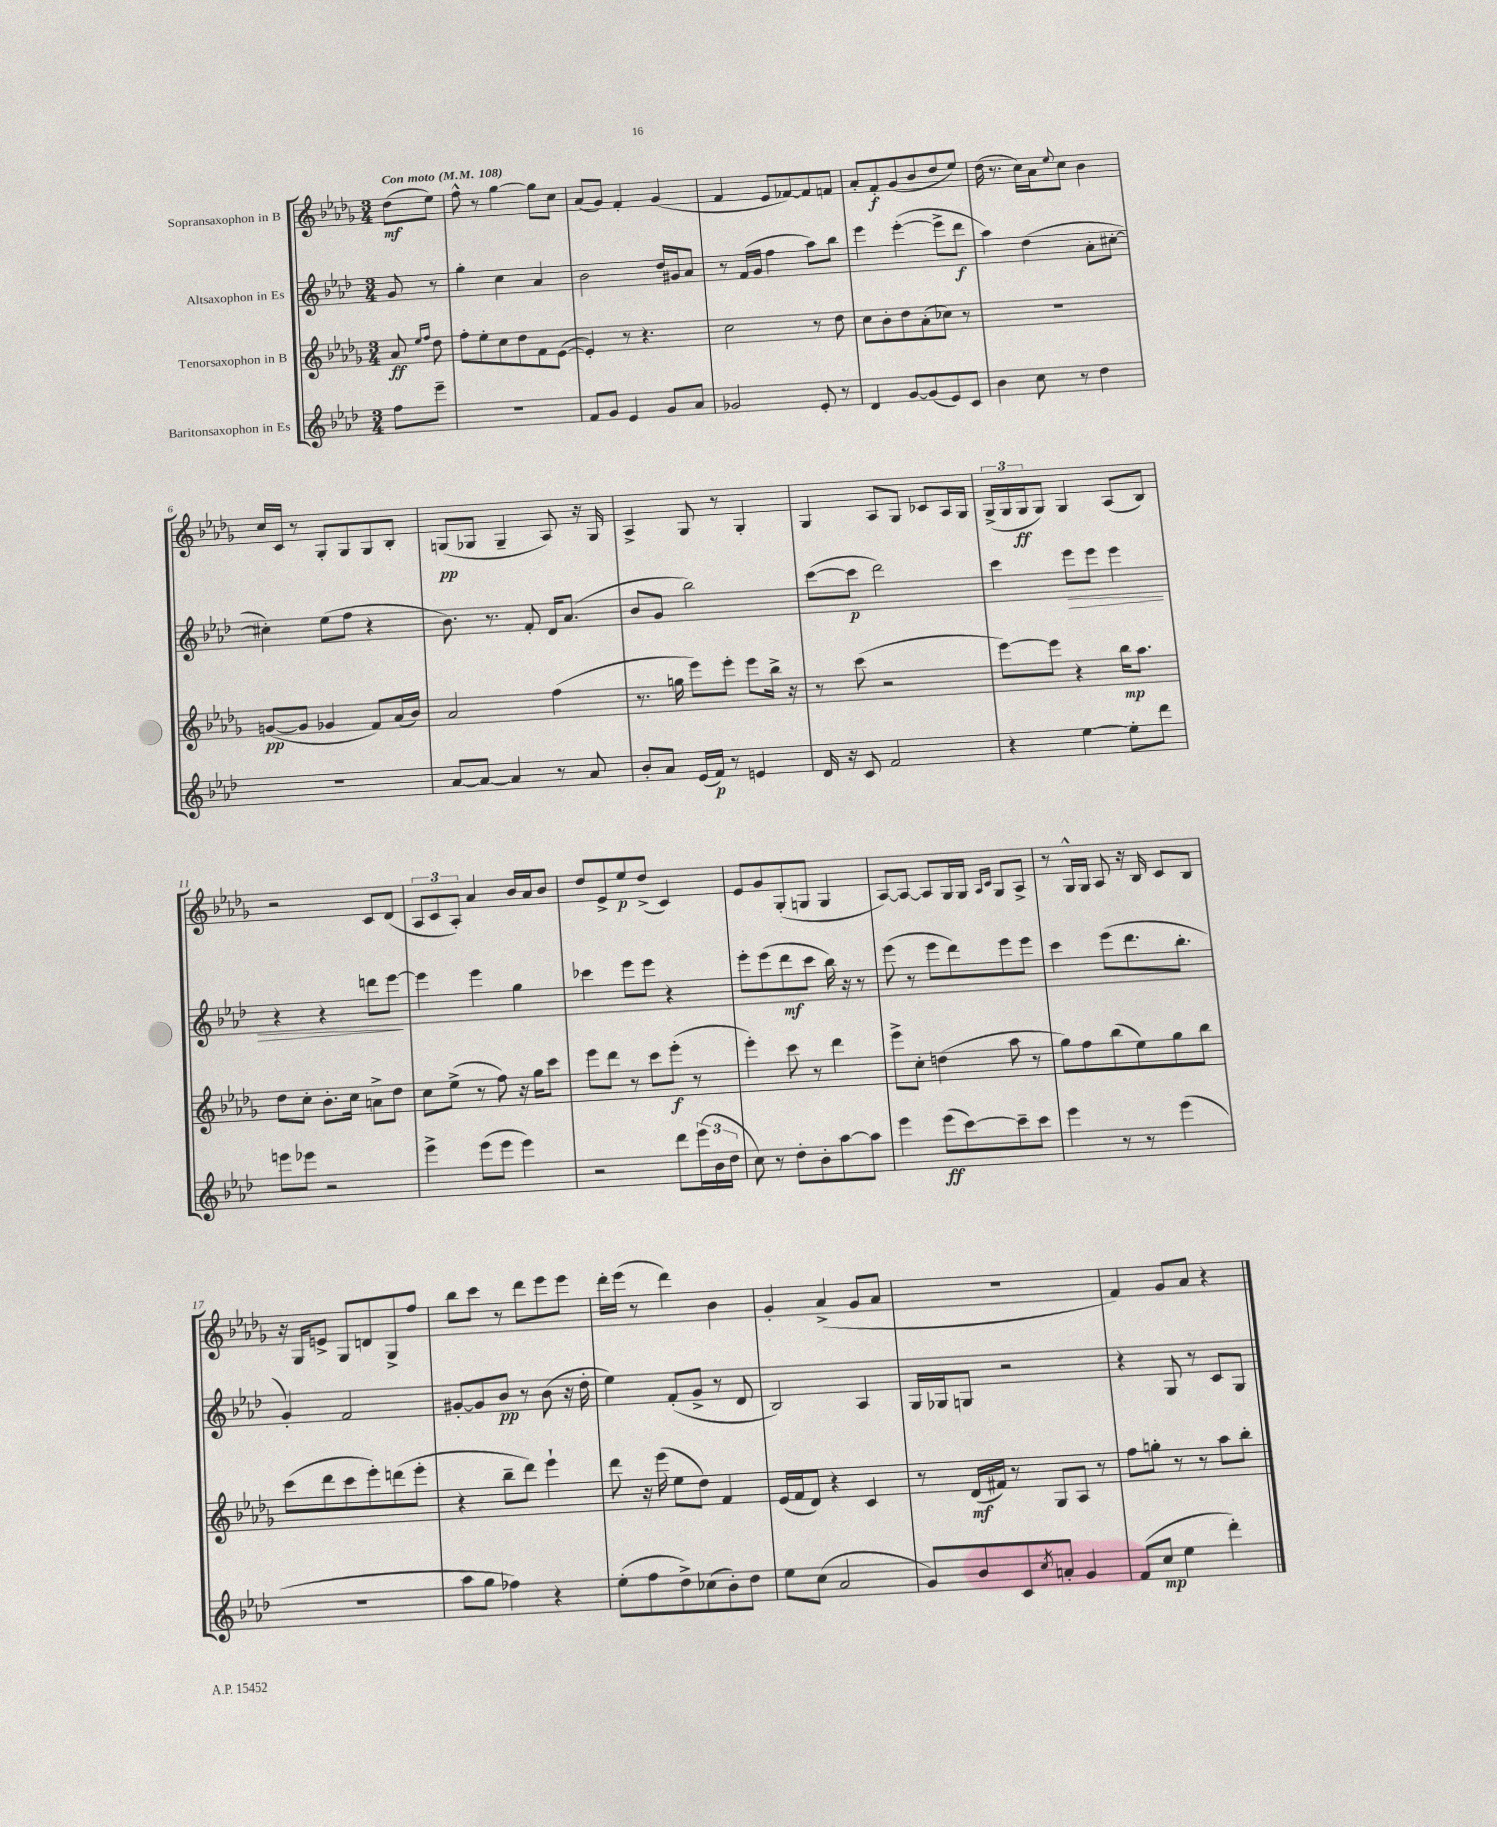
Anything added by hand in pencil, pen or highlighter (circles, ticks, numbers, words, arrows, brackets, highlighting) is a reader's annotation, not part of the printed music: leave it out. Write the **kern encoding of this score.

**kern	**dynam	**kern	**dynam	**kern	**dynam	**kern	**dynam
*part4	*part4	*part3	*part3	*part2	*part2	*part1	*part1
*staff4	*staff4	*staff3	*staff3	*staff2	*staff2	*staff1	*staff1
*I"Baritonsaxophon in Es	*	*I"Tenorsaxophon in B	*	*I"Altsaxophon in Es	*	*I"Sopransaxophon in B	*
*clefG2	*	*clefG2	*	*clefG2	*	*clefG2	*
*k[b-e-a-d-]	*	*k[b-e-a-d-g-]	*	*k[b-e-a-d-]	*	*k[b-e-a-d-g-]	*
*M3/4	*	*M3/4	*	*M3/4	*	*M3/4	*
*MM108	*	*MM108	*	*MM108	*	*MM108	*
=	=	=	=	=	=	=	=
!	!	!	!	!	!	!LO:TX:a:B:t=Con moto	!
8ff\L	.	8a-/	ff	8g/	.	(8dd-\L	mf
.	.	16qqee-/LL	.	.	.	.	.
.	.	16qqff/JJ	.	.	.	.	.
8eee-~\J	.	8dd-\	.	8r	.	8ee-\J)	.
=1	=1	=1	=1	=1	=1	=1	=1
2.r	.	8ff'\L	.	4gg'\	.	8ff^^\	.
.	.	8ee-'\	.	.	.	8r	.
.	.	8cc\	.	4cc\	.	[4gg-\	.
.	.	8dd-\	.	.	.	.	.
.	.	8f\	.	4a-/	.	8gg-\L]	.
.	.	([8e-\J	.	.	.	8cc\J	.
=2	=2	=2	=2	=2	=2	=2	=2
8f/L	.	4e-'/])	.	2b-\	.	(8a-/L	.
8g/J	.	.	.	.	.	8g-/J)	.
4e-/	.	8r	.	.	.	4f'/	.
.	.	4.r	.	.	.	.	.
8g/L	.	.	.	16dd-/LL	.	(4g-/	.
.	.	.	.	16g#X/J	.	.	.
8a-/J	.	.	.	8a-/J	.	.	.
=3	=3	=3	=3	=3	=3	=3	=3
2g-X/	.	2cc\	.	8r	.	4f/	.
.	.	.	.	(16f/LL	.	.	.
.	.	.	.	16g/JJ	.	.	.
.	.	.	.	4ff\	.	8e-/L	.
.	.	.	.	.	.	[8f-X/)	.
8e-'/	.	8r	.	8aa-\L)	.	8f-/]	.
8r	.	8dd-\	.	8bb-\J	.	8fn/J	.
=4	=4	=4	=4	=4	=4	=4	=4
4d-/	.	8cc\L	.	4eee-\	.	8a-'/L	.
.	.	8b-'\	.	.	.	8f'/	f
[8g/L	.	8dd-\	.	([4eee-'\	.	(8g-/	.
(8g/]	.	(8a-'\	.	.	.	8b-/	.
8e-/)	.	8cc-X\J)	.	8eee-^\L]	.	8dd-/	.
8c/J	.	8r	.	8ddd-\J	f	8ee-/J)	.
=5	=5	=5	=5	=5	=5	=5	=5
4b-\	.	2.r	.	4aa-\)	.	(16dd-\	.
.	.	.	.	.	.	8.r	.
8cc\	.	.	.	(4dd-\	.	16cc\LL)	.
.	.	.	.	.	.	16a-\J	.
.	.	.	.	.	.	8qqee-/	.
8r	.	.	.	.	.	8cc\J	.
4dd-\	.	.	.	8a-'\L	.	4b-\	.
.	.	.	.	[8cc#X'\J	.	.	.
!!LO:LB:g=z
=6	=6	=6	=6	=6	=6	=6	=6
2.r	.	([8gn/L	pp	4cc#X'\])	.	16cc/LL	.
.	.	.	.	.	.	16c/JJ	.
.	.	8g/J]	.	.	.	8r	.
.	.	4g-X/	.	(8ee-\L	.	8G-'/L	.
.	.	.	.	8ff\J	.	8G-/	.
.	.	8f/L)	.	4r	.	8G-/	.
.	.	(16a-/L	.	.	.	8B-'/J	.
.	.	16b-/JJ)	.	.	.	.	.
=7	=7	=7	=7	=7	=7	=7	=7
[8a-/L	.	2a-/	.	8.b-\)	.	(8Gn/L	pp
8a-/J_	.	.	.	.	.	8G-X/J	.
.	.	.	.	8.r	.	.	.
4a-/]	.	.	.	.	.	4G-~/	.
.	.	.	.	8f'/	.	.	.
8r	.	(4ff\	.	16d-/KL	.	8A-/)	.
.	.	.	.	(8.a-/J	.	.	.
8a-/	.	.	.	.	.	16r	.
.	.	.	.	.	.	16G-/	.
=8	=8	=8	=8	=8	=8	=8	=8
8b-'/L	.	8.r	.	8b-/L	.	4A-^/	.
8a-/J	.	.	.	8g/J	.	.	.
.	.	16ggn\	.	.	.	.	.
(16e-/LL	.	8eee-\L)	.	2bb-\)	.	8G-/	.
16f/JJ)	p	.	.	.	.	.	.
8r	.	8eee-'\J	.	.	.	8r	.
4en/	.	8eee-\L	.	.	.	4G-'/	.
.	.	16bb-^\Jk	.	.	.	.	.
.	.	16r	.	.	.	.	.
=9	=9	=9	=9	=9	=9	=9	=9
16d-/	.	8r	.	([8ccc\L	.	4G-/	.
16r	.	.	.	.	.	.	.
8c/	.	(8ccc\	.	8ccc\J]	p	.	.
2f/	.	2r	.	2ddd-\)	.	8A-/L	.
.	.	.	.	.	.	8G-/J	.
.	.	.	.	.	.	8c-X/L	.
.	.	.	.	.	.	16A-/L	.
.	.	.	.	.	.	16G-/JJ	.
=10	=10	=10	=10	=10	=10	=10	=10
4r	.	[8eee-\L)	.	4ccc\	.	(24G-^/LL	.
.	.	.	.	.	.	24G-/	.
.	.	.	.	.	.	24G-/J	ff
.	.	8eee-\J]	.	.	.	8G-/J)	.
!	!	!	!	!	!LO:HP:b	!	!
[4ee-\	.	4r	.	8eee-\L	>	4G-/	.
.	.	.	.	8eee-\J	.	.	.
8ee-'\L]	.	16bb-\KL	mp	4eee-\	.	(8A-/L	.
.	.	8.aa-\J	.	.	.	.	.
8ddd-\J	.	.	.	.	.	8B-/J)	.
!!LO:LB:g=z
=11	=11	=11	=11	=11	=11	=11	=11
8eeen\L	.	8dd-\L	.	4r	.	2r	.
8eee-X\J	.	8cc'\J	.	.	.	.	.
2r	.	8.b-'\L	.	4r	.	.	.
.	.	16cc\Jk	.	.	.	.	.
.	.	8an^\L	.	8dddn\L	.	8c/L	.
.	.	8dd-\J	.	[8eee-\J	.	(8d-/J	.
.	.	.	.	.	]	.	.
=12	=12	=12	=12	=12	=12	=12	=12
4eee-^\	.	8cc\L	.	4eee-\]	.	12A-/L	.
.	.	.	.	.	.	12c/	.
.	.	(8ee-^\J	.	.	.	.	.
.	.	.	.	.	.	12A-'/J)	.
(8eee-\L	.	8r	.	4eee-\	.	4a-/	.
8eee-\J	.	8ff\)	.	.	.	.	.
4eee-\)	.	16r	.	4gg\	.	16b-/LL	.
.	.	16gg-\KL	.	.	.	16a-/J	.
.	.	8ccc\J	.	.	.	8b-/J	.
=13	=13	=13	=13	=13	=13	=13	=13
2r	.	8eee-\L	.	4ccc-X\	.	8dd-/L	.
.	.	8ddd-\J	.	.	.	8e-^/	.
.	.	8r	.	8eee-\L	.	8ee-/	p
.	.	8ccc\L	.	8eee-\J	.	(8dd-^/J	.
8ddd-\L	.	(8eee-'\J	f	4r	.	4c/)	.
(24eee-\L	.	8r	.	.	.	.	.
24b-\	.	.	.	.	.	.	.
24dd-\JJ	.	.	.	.	.	.	.
=14	=14	=14	=14	=14	=14	=14	=14
8cc\)	.	4eee-'\)	.	8eee-'\L	.	8e-/L	.
8r	.	.	.	(8eee-\	.	8g-/	.
8dd-'\L	.	8ccc\	.	8ddd-\	mf	(8G-'/	.
8b-'\	.	8r	.	8ccc\J	.	8Gn/J	.
[8aa-\	.	4ddd-\	.	16bb-\)	.	4G/	.
.	.	.	.	16r	.	.	.
8aa-\J]	.	.	.	8r	.	.	.
=15	=15	=15	=15	=15	=15	=15	=15
4eee-\	.	8eee-^\L	.	(8eee-\	.	[8A-/L)	.
.	.	8cc'\J	.	8r	.	8A-/J_	.
(8eee-\L	ff	(4ddn\	.	8eee-\L	.	8A-/L]	.
[8ccc\)	.	.	.	8ddd-\)	.	16G-/L	.
.	.	.	.	.	.	16G-/JJ	.
.	.	.	.	.	.	16qqA-/LL	.
.	.	.	.	.	.	16qqc/JJ	.
8ccc~\]	.	8aa-\	.	8eee-\	.	8G-/L	.
8ccc\J	.	8r	.	8eee-\J	.	8A-^/J	.
=16	=16	=16	=16	=16	=16	=16	=16
4eee-\	.	8gg-\L)	.	4ccc\	.	8r	.
.	.	8ff\	.	.	.	16G-^^/LL	.
.	.	.	.	.	.	16G-/JJ	.
8r	.	(8bb-\	.	(8eee-\L	.	8A-/	.
8r	.	8ee-\)	.	8.ddd-\	.	16r	.
.	.	.	.	.	.	16B-/	.
(4eee-\	.	8gg-\	.	.	.	8c/L	.
.	.	.	.	8.bb-'\J	.	.	.
.	.	8bb-\J	.	.	.	8B-/J	.
!!LO:LB:g=z
=17	=17	=17	=17	=17	=17	=17	=17
2.r	.	(8ccc\L	.	4g'/)	.	16r	.
.	.	.	.	.	.	16G-/KL	.
.	.	8ddd-\	.	.	.	8en^/J	.
.	.	8ccc\	.	2f/	.	8G-/L	.
.	.	8eee-'\)	.	.	.	8dn/	.
.	.	(8dddn\	.	.	.	8G-^/	.
.	.	8eee-'\J	.	.	.	8ff/J	.
=18	=18	=18	=18	=18	=18	=18	=18
8aa-\L	.	4r	.	[8g#X'/L	.	8bb-\L	.
8gg\J	.	.	.	8g#/]	.	8ccc\J	.
4ff-X\)	.	8bb-~\L	.	8b-/J	pp	8r	.
.	.	8ddd-\J)	.	8r	.	8ddd-\L	.
4r	.	4eee-`\	.	(8b-\	.	8eee-\	.
.	.	.	.	16r	.	8eee-\J	.
.	.	.	.	16dd-'\	.	.	.
=19	=19	=19	=19	=19	=19	=19	=19
(8ee-'\L	.	8ddd-\	.	4ee-\)	.	16ddd-'\LL	.
.	.	.	.	.	.	(16eee-\JJ	.
8ff\	.	16r	.	.	.	8r	.
.	.	(16eee-\	.	.	.	.	.
8dd-^\)	.	8ee-\L	.	(8f'/L	.	4ddd-\)	.
(8cc-X\	.	8dd-\J)	.	8g^/J	.	.	.
8b-'\)	.	4f/	.	8r	.	4b-\	.
8dd-\J	.	.	.	8d-/	.	.	.
=20	=20	=20	=20	=20	=20	=20	=20
8ee-\L	.	(16e-/LL	.	2B-/)	.	4g-'/	.
.	.	16f/J	.	.	.	.	.
(8cc\J	.	8d-/J)	.	.	.	.	.
2a-/	.	4r	.	.	.	(4a-^/	.
.	.	4c/	.	4A-/	.	8g-/L	.
.	.	.	.	.	.	8a-/J	.
=21	=21	=21	=21	=21	=21	=21	=21
8g/L)	.	8r	.	16G/LL	.	2.r	.
.	.	.	.	16G-X/J	.	.	.
8b-/	.	(16d-/LL	mf	8Gn/J	.	.	.
.	.	16f#X/JJ)	.	.	.	.	.
8c/	.	8r	.	2r	.	.	.
8qcc/	.	.	.	.	.	.	.
8an'/J	.	8G-/L	.	.	.	.	.
4g/	.	8A-/J	.	.	.	.	.
.	.	8r	.	.	.	.	.
=22	=22	=22	=22	=22	=22	=22	=22
(8f/L	.	8ff\L	.	4r	.	4f/)	.
8cc/J	mp	8ggn'\J	.	.	.	.	.
4ee-\	.	8r	.	8G/	.	8g-/L	.
.	.	8r	.	8r	.	8a-/J	.
4ddd-'\)	.	8aa-\L	.	8c/L	.	4r	.
.	.	8bb-'\J	.	8G/J	.	.	.
==	==	==	==	==	==	==	==
*-	*-	*-	*-	*-	*-	*-	*-
